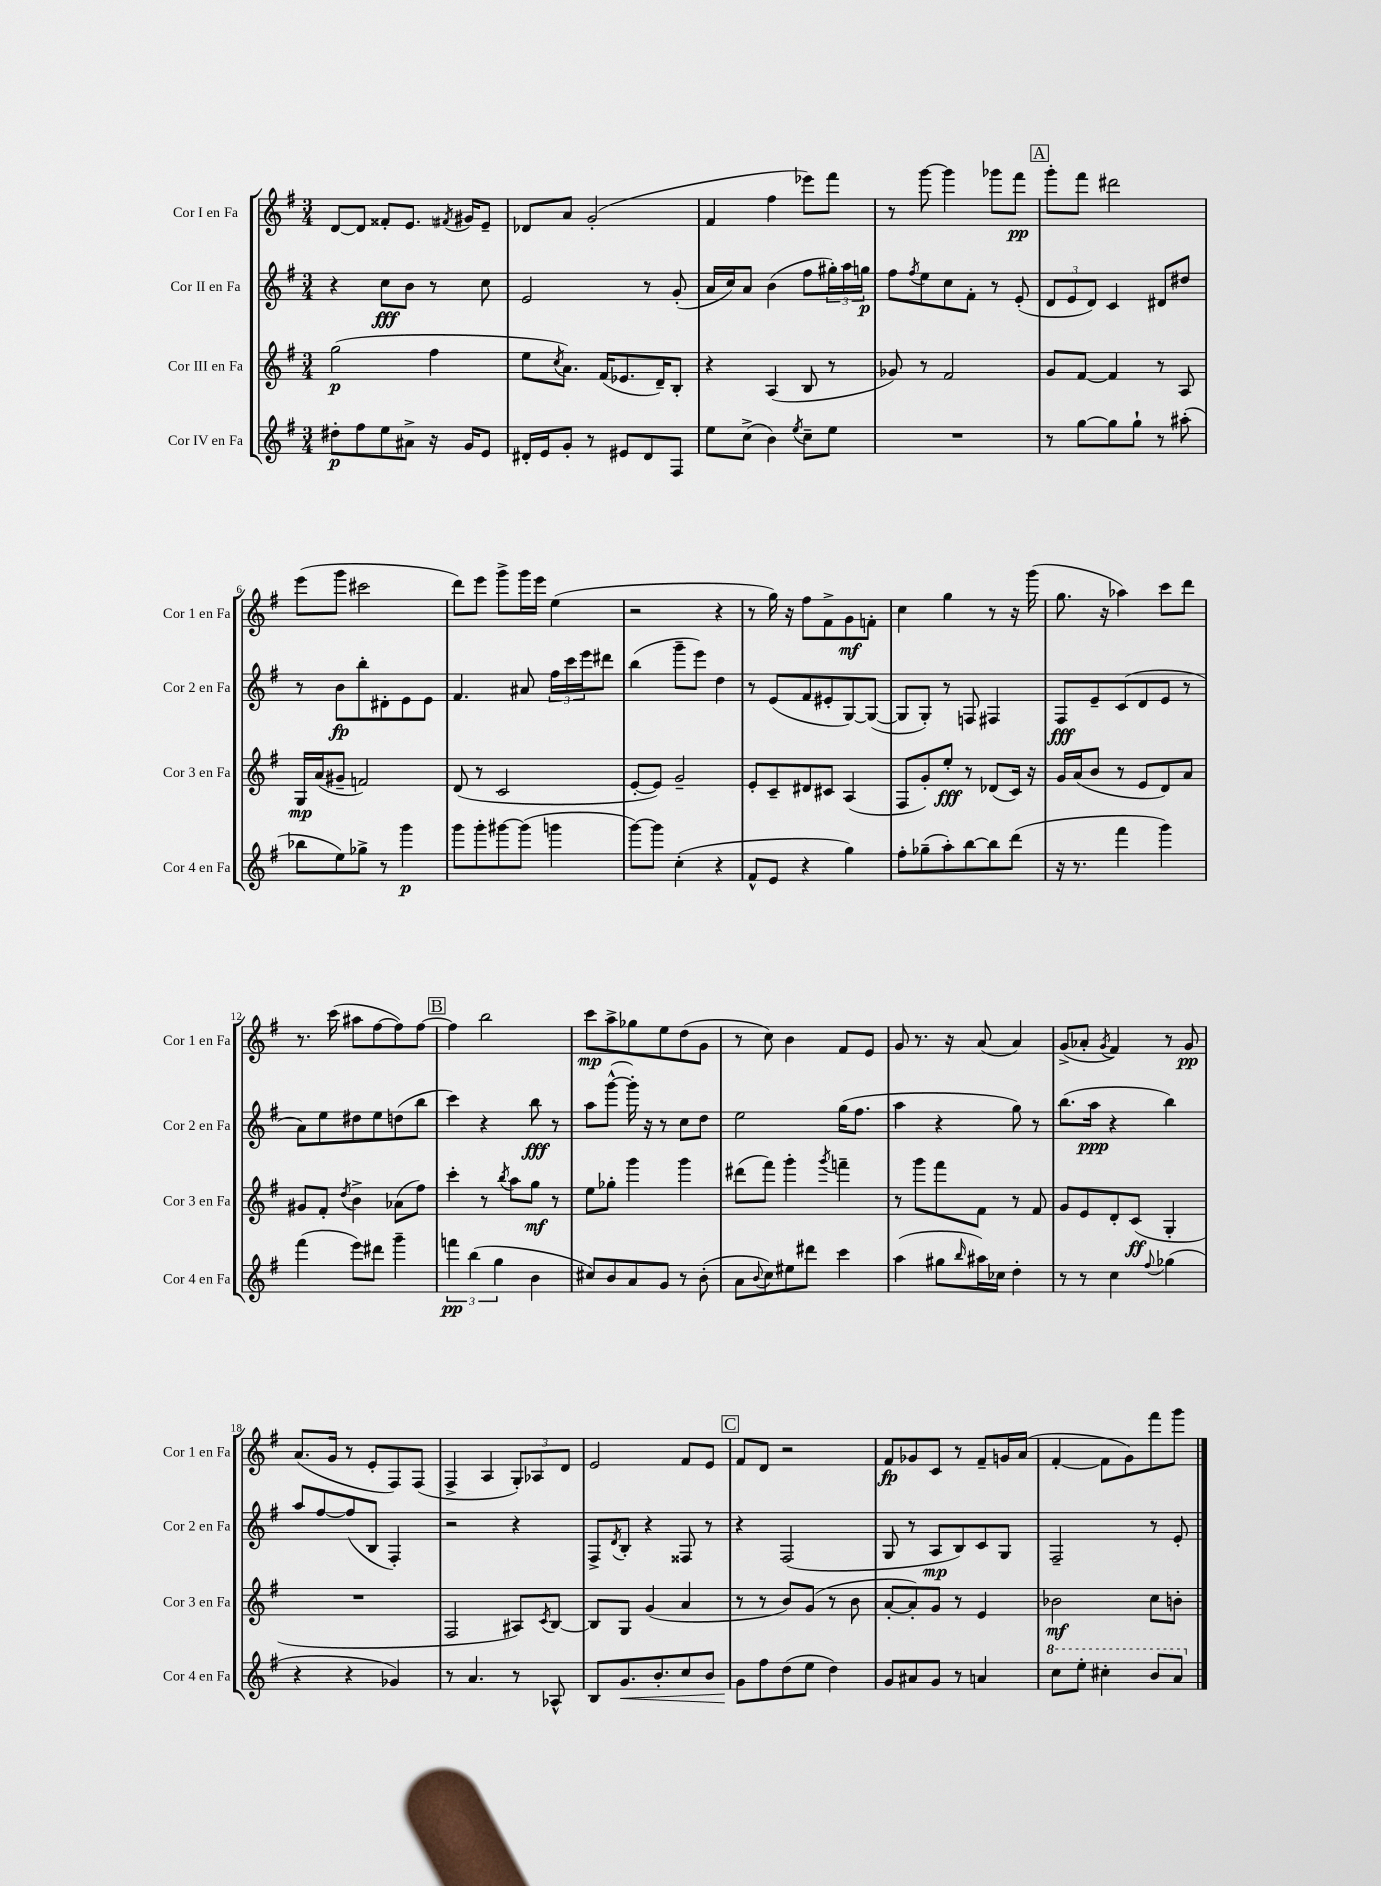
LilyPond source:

<<
\new StaffGroup <<
\new Staff = "s0" \with { instrumentName = "Cor I en Fa" shortInstrumentName = "Cor 1 en Fa" } {
    \clef treble \key g \major \numericTimeSignature \time 3/4
    d'8~ d'8 fisis'8-. e'8. \acciaccatura { fis'8 } gis'16 e'8-- |
    des'8 a'8 g'2-.( |
    fis'4 fis''4 ees'''8) fis'''8 |
    r8 g'''8~ g'''4 ges'''8 fis'''8\pp |
    \mark \markup { \box "A" } g'''8-. fis'''8 dis'''2 |
    e'''8( g'''8 cis'''2 |
    d'''8) e'''8 g'''8-> g'''16 e'''16 e''4( |
    r2 r4 |
    r8 g''16) r16 fis''8 fis'8-> g'8\mf f'8-. |
    c''4 g''4 r8 r16 g'''16( |
    g''8. r16 aes''4) c'''8 d'''8 |
    r8. c'''16( ais''8 fis''8~ fis''8) fis''8~ |
    \mark \markup { \box "B" } fis''4 b''2 |
    c'''8\mp a''8-> ges''8 e''8 d''8( g'8 |
    r8 c''8) b'4 fis'8 e'8 |
    g'8 r8. r16 a'8( a'4) |
    g'8->( aes'8-. \acciaccatura { g'8 } fis'4) r8 g'8\pp |
    a'8.( g'16 r8 e'8-. fis8) fis8( |
    fis4-> a4 \tuplet 3/2 { g8-.) aes8 d'8 } |
    e'2 fis'8 e'8 |
    \mark \markup { \box "C" } fis'8 d'8 r2 |
    fis'8\fp ges'8 c'8 r8 fis'8-- g'16 a'16( |
    fis'4~-. fis'8 g'8) fis'''8 g'''8 \bar "|." |
}
\new Staff = "s1" \with { instrumentName = "Cor II en Fa" shortInstrumentName = "Cor 2 en Fa" } {
    \clef treble \key g \major \numericTimeSignature \time 3/4
    r4 c''8\fff b'8 r8 c''8 |
    e'2 r8 g'8-.( |
    a'16 c''16) a'8 b'4( fis''8 \tuplet 3/2 { gis''16-.) a''16 g''16\p } |
    fis''8 \acciaccatura { fis''8 } e''8 c''8 fis'8-. r8 e'8-.( |
    \mark \markup { \box "A" } \tuplet 3/2 { d'8 e'8 d'8) } c'4 dis'8 dis''8 |
    r8 b'8\fp b''8-. dis'8-. e'8 e'8 |
    fis'4. ais'8 \tuplet 3/2 { fis''16 c'''16 e'''16 } dis'''8 |
    b''4( g'''8-- e'''8) d''4 |
    r8 e'8( fis'8 eis'8-. g8~) g8~( |
    g8 g8-.) r8 f8 fis4 |
    fis8\fff e'8-- c'8( d'8 e'8 r8 |
    a'8) e''8 dis''8 e''8 d''8( b''8 |
    \mark \markup { \box "B" } c'''4) r4 b''8\fff r8 |
    a''8 g'''8~-^( g'''16-.) r16 r8 c''8 d''8 |
    e''2 g''16( fis''8. |
    a''4 r4 g''8) r8 |
    b''8.( a''16\ppp r4 b''4) |
    a''8 fis''8~ fis''8( b8 fis4-.) |
    r2 r4 |
    fis8-> \acciaccatura { d'8 } b8-. r4 fisis8 r8 |
    \mark \markup { \box "C" } r4 fis2( |
    g8 r8 a8\mp b8) c'8 g8 |
    fis2-- r8 e'8-. \bar "|." |
}
\new Staff = "s2" \with { instrumentName = "Cor III en Fa" shortInstrumentName = "Cor 3 en Fa" } {
    \clef treble \key g \major \numericTimeSignature \time 3/4
    g''2\p( fis''4 |
    e''8 \acciaccatura { c''8 } a'8.) fis'16( ees'8. d'16--) b8-. |
    r4 a4( b8 r8 |
    ges'8) r8 fis'2 |
    \mark \markup { \box "A" } g'8 fis'8~ fis'4 r8 a8 |
    g16\mp a'16( gis'8-- f'2) |
    d'8( r8 c'2 |
    e'8~-. e'8) g'2-- |
    e'8-. c'8-- dis'8 cis'8 a4( |
    fis8 g'8-.) e''8-.\fff r8 des'8( c'16) r16 |
    g'16 a'16( b'8 r8 e'8 d'8) a'8 |
    gis'8 fis'8-. \acciaccatura { d''8 } b'4-> aes'8( fis''8) |
    \mark \markup { \box "B" } c'''4-. r8 \acciaccatura { b''8 } a''8 g''8\mf r8 |
    e''8 ges''8-. g'''4 g'''4 |
    dis'''8( fis'''8) g'''4-. \acciaccatura { g'''8 } f'''4-- |
    r8 g'''8 fis'''8 fis'8 r8 fis'8 |
    g'8 e'8 d'8-. c'8\ff( g4-. |
    R2. |
    fis2 ais8) \acciaccatura { c'8 } b8~ |
    b8 g8 g'4( a'4 |
    \mark \markup { \box "C" } r8 r8 b'8) g'8( r8 b'8 |
    a'8~-. a'8-.) g'8 r8 e'4 |
    bes'2\mf c''8 b'8-. \bar "|." |
}
\new Staff = "s3" \with { instrumentName = "Cor IV en Fa" shortInstrumentName = "Cor 4 en Fa" } {
    \clef treble \key g \major \numericTimeSignature \time 3/4
    dis''8-.\p fis''8 e''8 ais'8-> r16 g'16 e'8 |
    dis'16-. e'16 g'8-. r8 eis'8 dis'8 fis8 |
    e''8 c''8->( b'4) \acciaccatura { e''8 } c''8-- e''8 |
    R2. |
    \mark \markup { \box "A" } r8 g''8~ g''8 g''8-! r8 ais''8-.( |
    bes''8 e''8) ges''8-> r8 g'''4\p |
    g'''8 g'''8-. gis'''8~ gis'''8( g'''4 |
    g'''8~) g'''8 c''4-.( r4 |
    fis'8-^ e'8 r4 g''4) |
    fis''8-. ges''8--( a''8-.) b''8~ b''8 d'''8( |
    r16 r8. fis'''4 g'''4) |
    fis'''4( e'''8) dis'''8 g'''4-- |
    \mark \markup { \box "B" } \tuplet 3/2 { f'''4\pp b''4( g''4 } b'4 |
    cis''8) b'8 a'8 g'8 r8 b'8-.( |
    a'8 \appoggiatura { b'8 } c''8) eis''8 dis'''8 c'''4 |
    a''4( gis''8 \grace { b''16 } ais''16) ces''16 d''4-. |
    r8 r8 c''4 \appoggiatura { fis''8 } ges''4( |
    r4 r4 ges'4) |
    r8 a'4. r8 aes8-^ |
    b8 g'8.\< b'8.-. c''8 b'8 |
    \mark \markup { \box "C" } g'8\! fis''8 d''8( e''8 d''4) |
    g'8 ais'8 g'8 r8 a'4 |
    \ottava #1 c'''8 e'''8-. cis'''4-. b''8 a''8 \ottava #0 \bar "|." |
}
>>
>>
